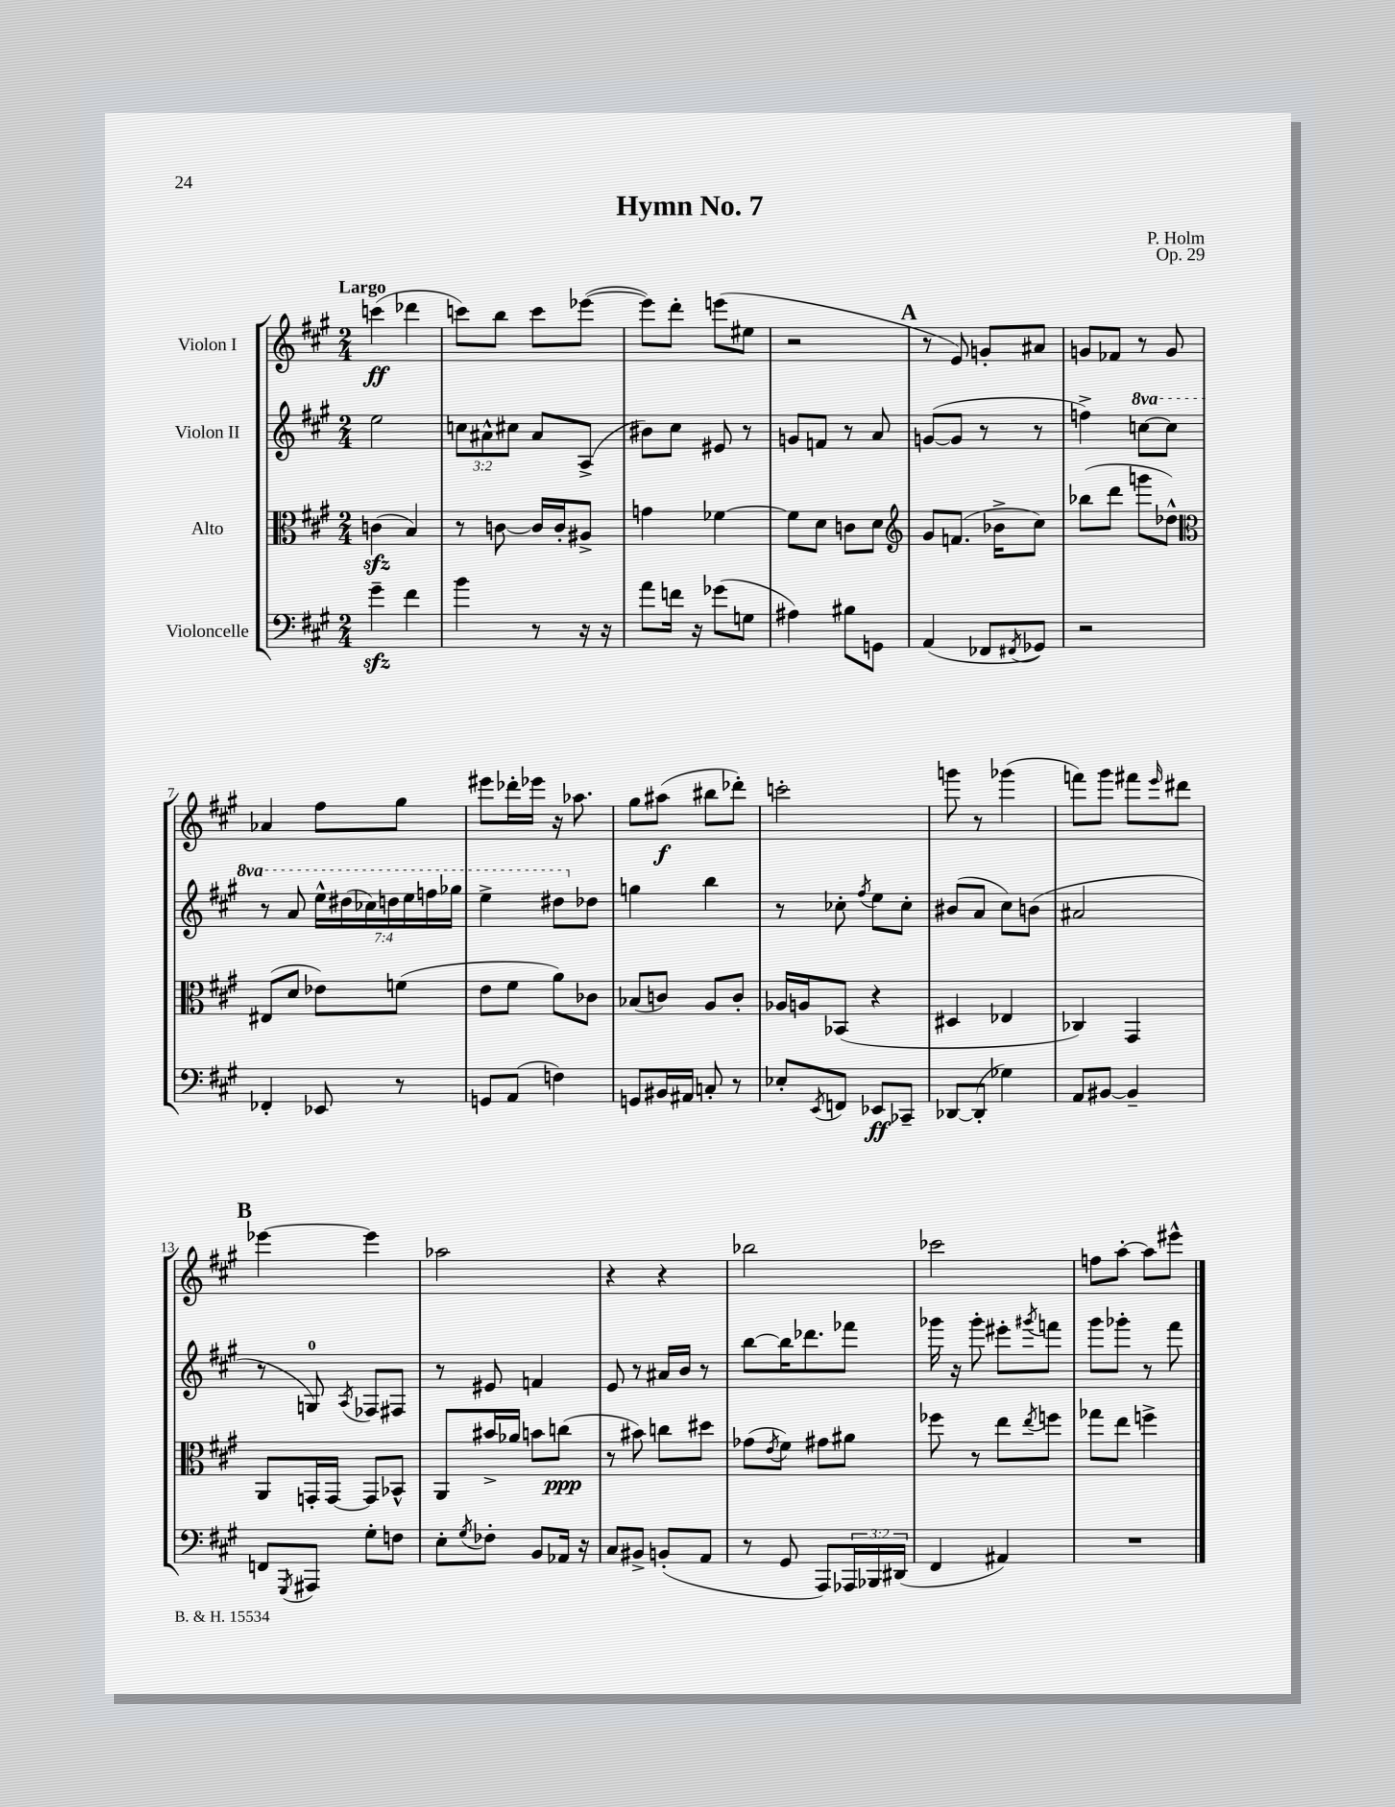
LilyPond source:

\header { title = "Hymn No. 7" composer = "P. Holm" opus = "Op. 29" }
<<
\new StaffGroup <<
\new Staff = "s0" \with { instrumentName = "Violon I" } {
    \clef treble \key a \major \numericTimeSignature \time 2/4 \tempo "Largo"
    c'''4\ff( des'''4 |
    c'''8) b''8 c'''8 ees'''8~( |
    ees'''8) d'''8-. e'''8( eis''8 |
    r2 |
    \mark \markup { \bold "A" } r8 e'8) g'8-. ais'8 |
    g'8 fes'8 r8 g'8 |
    aes'4 fis''8 gis''8 |
    eis'''8 des'''16-. ees'''16 r16 aes''8. |
    gis''8 ais''8\f( bis''8 des'''8-.) |
    c'''2-. |
    g'''8 r8 ges'''4( |
    f'''8) gis'''8 fis'''8 \grace { e'''16 } dis'''8 |
    \mark \markup { \bold "B" } ees'''4~ ees'''4 |
    aes''2 |
    r4 r4 |
    bes''2 |
    ces'''2 |
    f''8 a''8~-. a''8 eis'''8-^ \bar "|." |
}
\new Staff = "s1" \with { instrumentName = "Violon II" } {
    \clef treble \key a \major \numericTimeSignature \time 2/4 \override Staff.TupletNumber.text = #tuplet-number::calc-fraction-text \set Staff.ottavationMarkups = #ottavation-simple-ordinals
    e''2 |
    \tuplet 3/2 { c''8 ais'8-^ cis''8 } ais'8 a8->( |
    bis'8) cis''8 eis'8 r8 |
    g'8 f'8 r8 a'8 |
    \mark \markup { \bold "A" } g'8~( g'8 r8 r8 |
    f''4->) \ottava #1 c'''8~ c'''8 |
    r8 a''8 \tuplet 7/4 { e'''16-^ dis'''16( ces'''16) d'''16 e'''16 f'''16 ges'''16 } |
    e'''4-> dis'''8 \ottava #0 des''8 |
    g''4 b''4 |
    r8 ces''8-. \acciaccatura { fis''8 } e''8 ces''8-. |
    bis'8( a'8 cis''8) b'8( |
    ais'2 |
    \mark \markup { \bold "B" } r8 g8-0) \acciaccatura { a8 } fes8 fis8 |
    r8 eis'8 f'4 |
    e'8 r8 ais'16 b'16 r8 |
    b''8~ b''16 des'''8. fes'''8 |
    ges'''16 r16 ges'''8-. eis'''8-. \acciaccatura { gis'''8 } f'''8 |
    gis'''8 ges'''8-. r8 fis'''8 \bar "|." |
}
\new Staff = "s2" \with { instrumentName = "Alto" } {
    \clef alto \key a \major \numericTimeSignature \time 2/4
    c'4\sfz( b4) |
    r8 c'8~ c'16 c'16-. ais8-> |
    g'4 fes'4~ |
    fes'8 d'8 c'8 d'8 |
    \mark \markup { \bold "A" } \clef treble gis'8 f'8.( bes'16-> cis''8) |
    bes''8( d'''8 g'''8 des''8-^) |
    \clef alto eis8( d'8 ees'8) f'8( |
    e'8 fis'8 a'8) ces'8 |
    bes8( c'8) a8 c'8-. |
    aes16 a16 bes,8( r4 |
    dis4 ees4 |
    ces4) gis,4 |
    \mark \markup { \bold "B" } a,8 g,16-. g,16~ g,8 bes,8-^ |
    a,8 bis'16-> aes'16 b'8 c''8\ppp( |
    r8 bis'8) c''8 dis''8 |
    ges'8( \acciaccatura { e'8 } fis'8) gis'8 ais'8 |
    fes''8 r8 e''8 \acciaccatura { e''8 } f''8 |
    ges''8 e''8 f''4-> \bar "|." |
}
\new Staff = "s3" \with { instrumentName = "Violoncelle" } {
    \clef bass \key a \major \numericTimeSignature \time 2/4 \override Staff.TupletNumber.text = #tuplet-number::calc-fraction-text
    gis'4--\sfz fis'4 |
    b'4 r8 r16 r16 |
    a'8 f'16 r16 ges'8( g8 |
    ais4) bis8 g,8 |
    \mark \markup { \bold "A" } a,4( fes,8 \acciaccatura { fis,8 } ges,8) |
    r2 |
    fes,4-. ees,8 r8 |
    g,8 a,8( f4) |
    g,8 bis,16 ais,16 c8-. r8 |
    ees8-. \acciaccatura { e,8 } f,8 ees,8\ff ces,8-- |
    des,8~ des,8-.( ges4) |
    a,8 bis,8~ bis,4-- |
    \mark \markup { \bold "B" } f,8 \acciaccatura { gis,,8 } ais,,8 gis8-. f8 |
    e8-. \acciaccatura { gis8 } fes8-. b,8 aes,16 r16 |
    cis8 bis,8-> b,8-.( a,8 |
    r8 gis,8 a,,8) \tuplet 3/2 { aes,,16 bes,,16 dis,16( } |
    fis,4 ais,4) |
    R2 \bar "|." |
}
>>
>>
